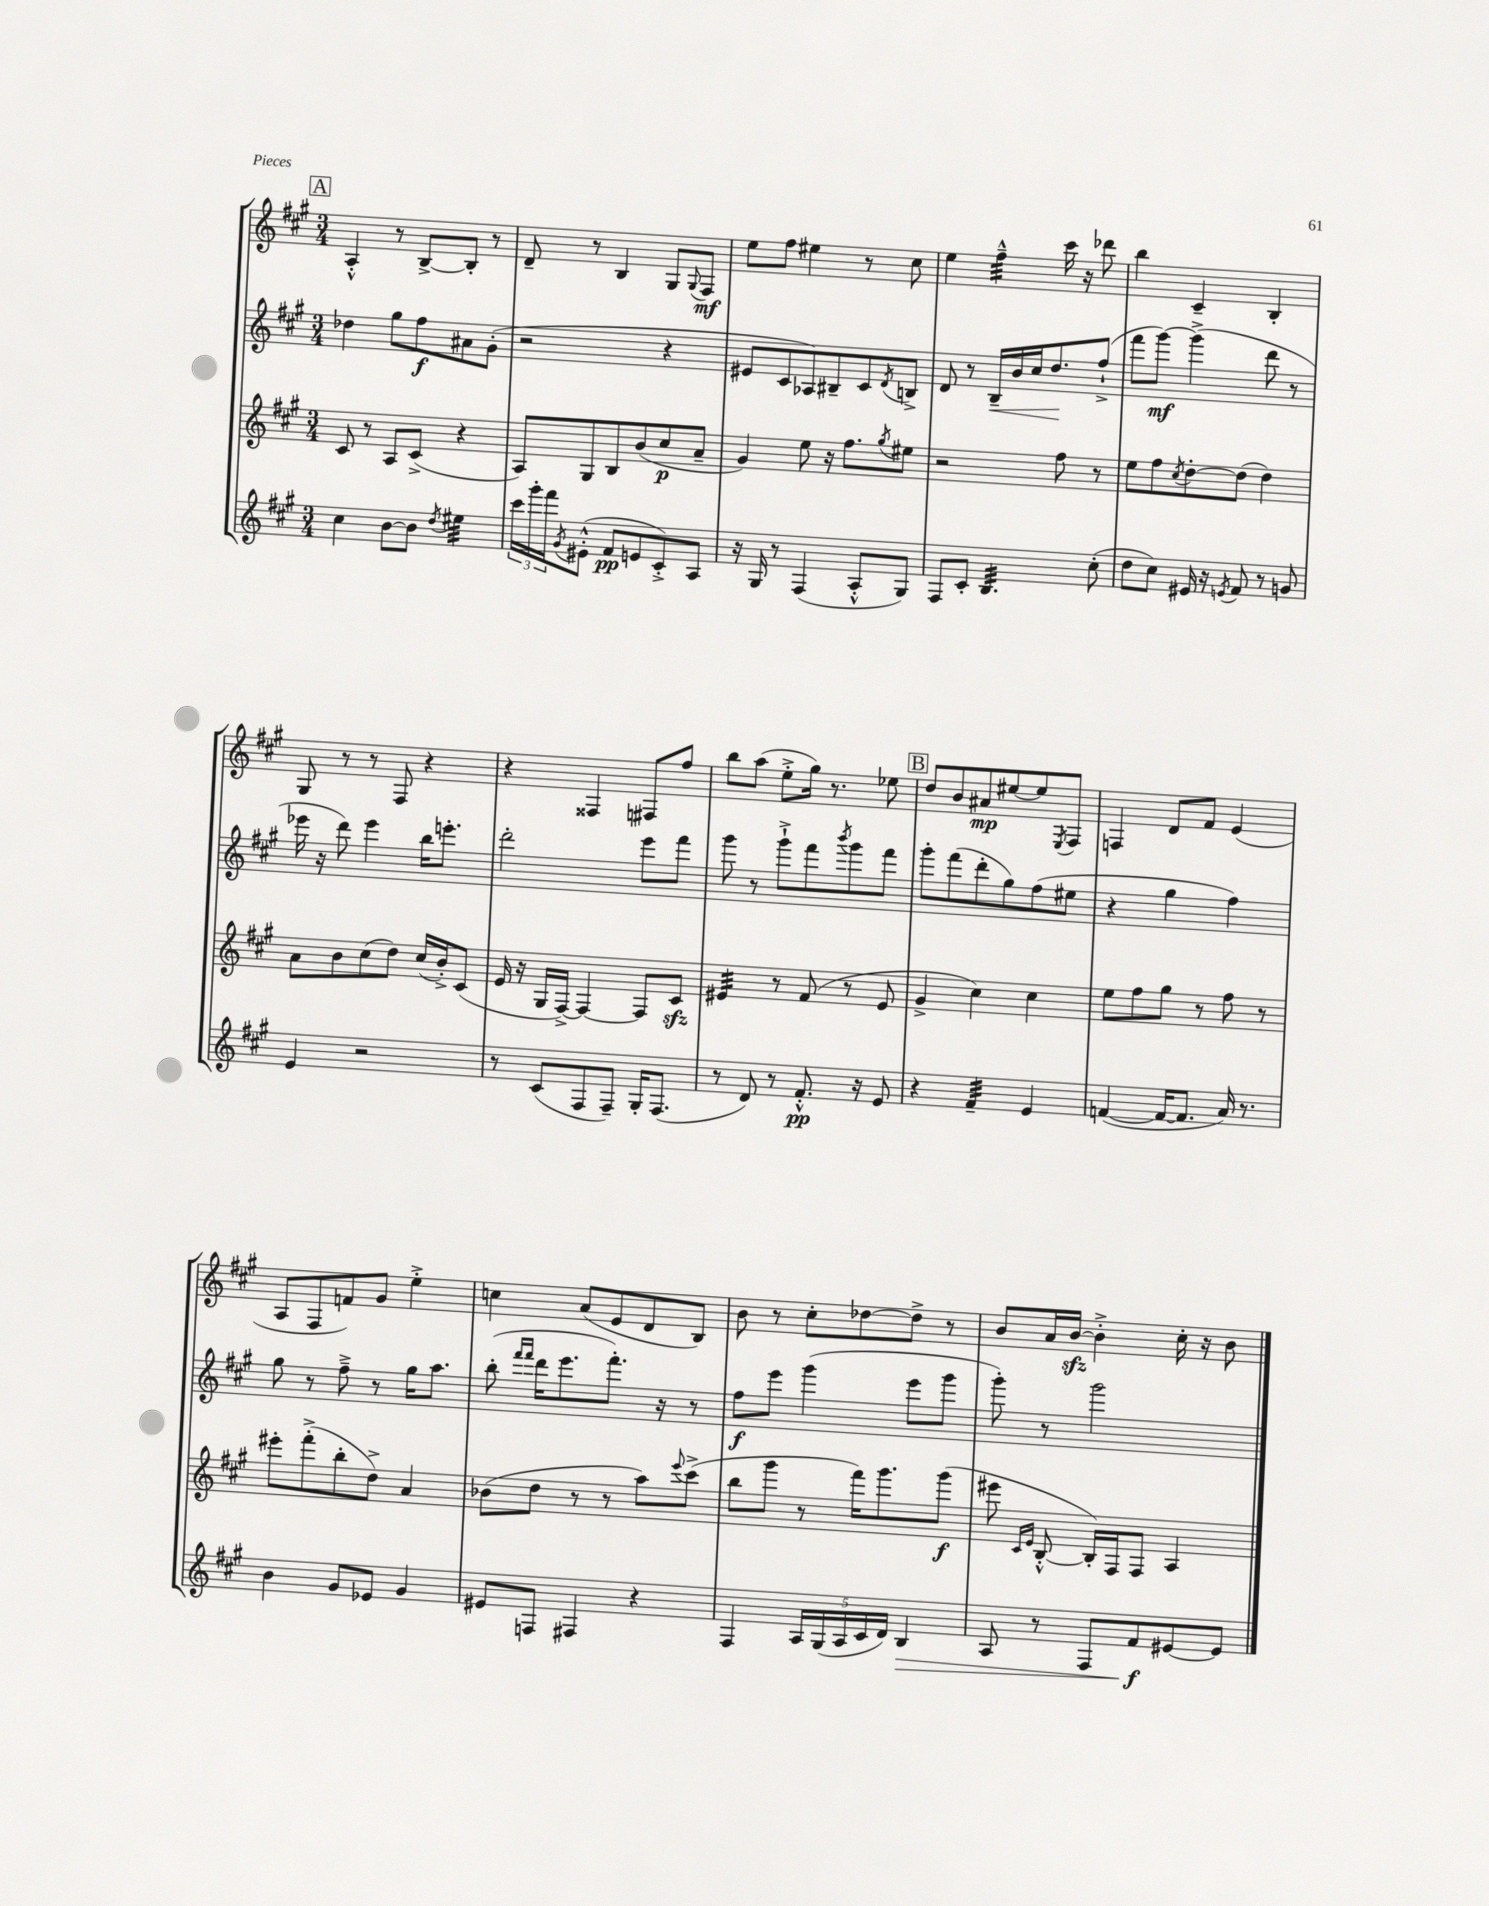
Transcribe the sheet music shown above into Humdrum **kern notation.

**kern	**kern	**kern	**kern
*staff4	*staff3	*staff2	*staff1
*clefG2	*clefG2	*clefG2	*clefG2
*k[f#c#g#]	*k[f#c#g#]	*k[f#c#g#]	*k[f#c#g#]
*M3/4	*M3/4	*M3/4	*M3/4
4cc#	8c#	4dd-	4A'^^
.	8r	.	.
[8b	8A	8gg#	8r
8b]	(8c#^	8ff#	[8B^
8qdd	.	.	.
4ee#	4r	8a#	8B']
.	.	(8g#'	8r
=	=	=	=
24ccc#	8A)	2r	8d~
24ggg#'	.	.	.
24fff#	.	.	.
8qg#	.	.	.
(8e#'^^	8G#	.	8r
8f#	8B	.	4B
8e	(8b	.	.
8c#'^)	8cc#	4r	8G#
.	.	.	8qqG#
8A	8a~	.	8F#
=	=	=	=
16r	4g#)	8e#	8ee
16G#	.	.	.
8r	.	8c#	8ff#
(4F#	8ee	8A-)	4ee#
.	16r	8B#~	.
.	8.ff#	.	.
8A'^^	.	8c#	8r
.	8qgg#	8qd	.
8G#)	8ee#	8B^	8cc#
=	=	=	=
8F#	2r	8d	4ee
8c#'	.	8r	.
4.B	.	16B~	4ff#~^^
.	.	16b	.
.	.	16cc#	.
.	.	8.dd	.
.	8ff#	.	16ccc#
.	.	.	16r
(8cc#'	8r	(8ff#`^	8ddd-
=	=	=	=
8dd	8ee	8fff#	4bb
8cc#)	8ff#	[8ggg#)	.
.	8qcc#	.	.
16e#	[8dd'	(4ggg#^]	4c#~
16r	.	.	.
8qe	.	.	.
8f#	(8dd]	.	.
8r	4dd)	8ddd	4B'
8g	.	8r	.
=	=	=	=
4e	8a	16eee-	8G#
.	.	16r	.
.	8b	8ddd)	8r
2r	(8cc#	4eee-	8r
.	8dd)	.	8F#
.	(16cc#	16bb	4r
.	16b'^)	8.eee'	.
.	(8c#	.	.
=	=	=	=
8r	16e	2ddd'	4r
.	16r	.	.
(8c#	16G#	.	.
.	[16F#^)	.	.
8F#	4F#_	.	4F##
8F#~)	.	.	.
16G#'	8F#]	8eee	8F#
(8.F#	.	.	.
.	8c#	8fff#	8ff#
=	=	=	=
8r	4e#	8ggg#	8bb
8d)	.	8r	(8aa
8r	8r	8ggg#`^	8ee'^
8.f#'^^	(8f#	8fff#	16gg#)
.	.	.	8.r
.	.	8qbbb	.
.	8r	8ggg#	.
16r	.	.	.
8e	8e#	8fff#	8ee-
=	=	=	=
4r	4g#^	8ggg#'	8dd
.	.	(8fff#	8b
4f#~	4cc#)	8ddd'	8a#
.	.	8gg#)	[8ee#
4e	4cc#	(8ff#	8ee#]
.	.	.	8qE
.	.	8ee#	8F#
=	=	=	=
([4f	8ee	4r	4F
.	8ff#	.	.
16f_	8gg#	4gg#	8d
8.f]	.	.	.
.	8r	.	8f#
16a)	8ff#	4ff#)	(4e
8.r	.	.	.
.	8r	.	.
=	=	=	=
4b	8eee#'	8gg#	8A
.	(8fff#'^	8r	8F#
8g#	8bb'	8ff#~^	8f)
8e-	8dd^)	8r	8g#
4g#	4a	16gg#	4ee'^
.	.	8.aa	.
=	=	=	=
8e#	(8b-	(8bb'	4cc
.	.	16qqfff#	.
.	.	16qqfff#	.
8F	8dd	16ddd	.
.	.	8.eee	.
4F#	8r	.	(8a
.	8r	8.fff#')	8e
4r	8aa)	.	8d
.	.	16r	.
.	8qqeee	.	.
.	(8ccc#^	8r	8B)
=	=	=	=
4F#	8bb	8ff#	8b
.	8ggg#	8eee	8r
20A	8r	(4ggg#	8cc#'
(20G#	.	.	.
20A	.	.	.
.	16fff#)	.	[8dd-
20c#	.	.	.
.	8.ggg#	.	.
20d)	.	.	.
4B	.	8eee	8dd-^]
.	(8ggg#	8ggg#	8r
=	=	=	=
8A	8eee#	8ggg#')	8b
.	16qqc#	.	.
.	16qqe	.	.
8r	[8B'^^	8r	16a
.	.	.	[16b
8F#	16B'])	2ggg#	4b'^]
.	16F#	.	.
8f#	8F#	.	.
[8e#	4A	.	16cc#'
.	.	.	16r
8e#]	.	.	8b
==	==	==	==
*-	*-	*-	*-
